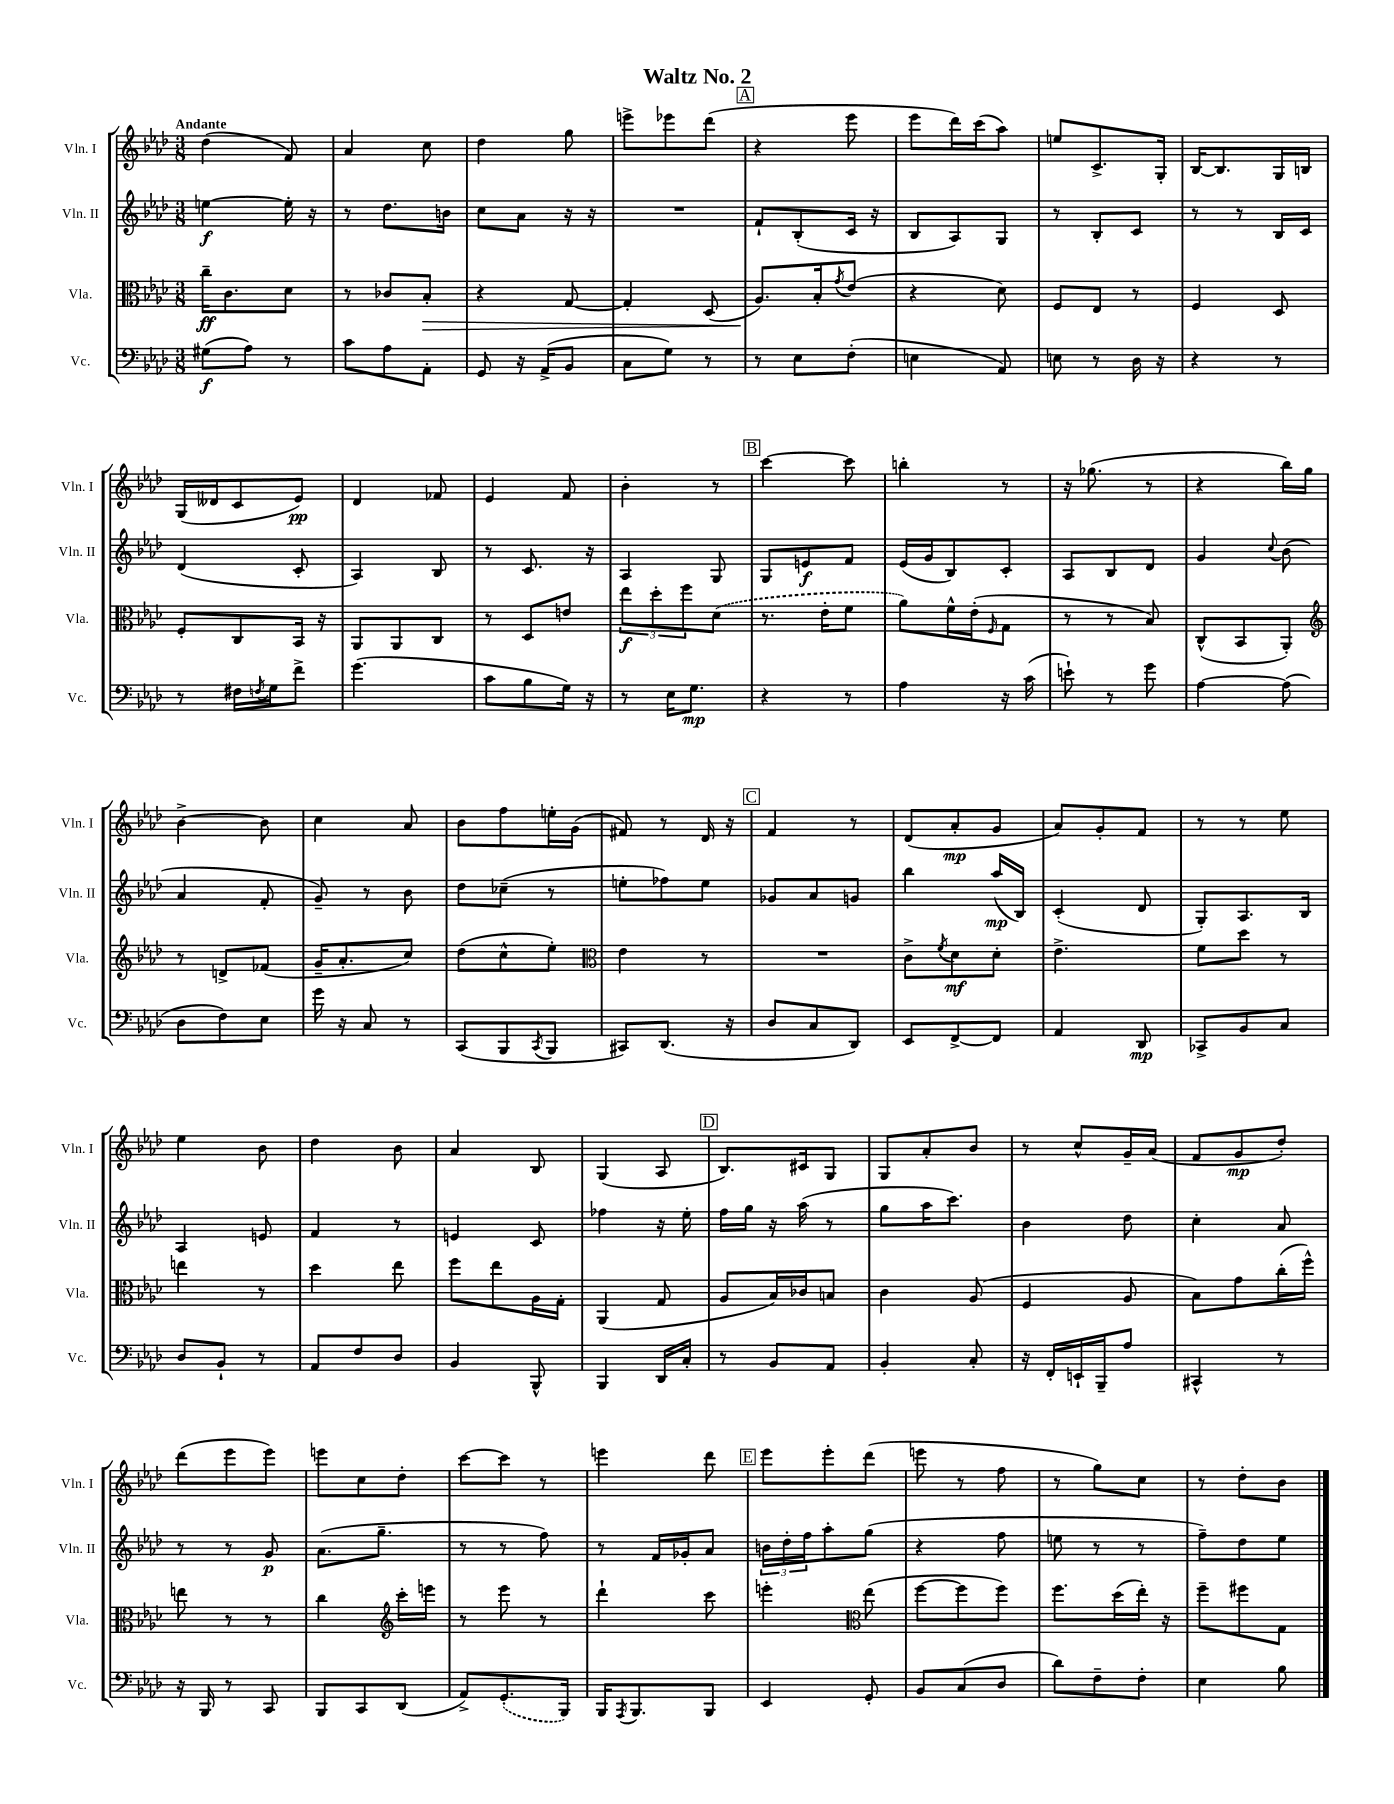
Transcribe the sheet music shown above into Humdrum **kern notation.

**kern	**dynam	**kern	**dynam	**kern	**dynam	**kern	**dynam
*part4	*part4	*part3	*part3	*part2	*part2	*part1	*part1
*staff4	*staff4	*staff3	*staff3	*staff2	*staff2	*staff1	*staff1
*I"Vc.	*	*I"Vla.	*	*I"Vln. II	*	*I"Vln. I	*
*I'Vc.	*	*I'Vla.	*	*I'Vln. II	*	*I'Vln. I	*
*clefF4	*	*clefC3	*	*clefG2	*	*clefG2	*
*k[b-e-a-d-]	*	*k[b-e-a-d-]	*	*k[b-e-a-d-]	*	*k[b-e-a-d-]	*
*M3/8	*	*M3/8	*	*M3/8	*	*M3/8	*
=1	=1	=1	=1	=1	=1	=1	=1
!	!	!	!	!	!	!LO:TX:a:B:t=Andante	!
(8G#X\L	f	16cc~\KL	ff	[4een\	f	(4dd-\	.
.	.	8.c\	.	.	.	.	.
8A-\J)	.	.	.	.	.	.	.
8r	.	8d-\J	.	16ee'\]	.	8f/)	.
.	.	.	.	16r	.	.	.
=2	=2	=2	=2	=2	=2	=2	=2
8c\L	.	8r	.	8r	.	4a-/	.
8A-\	.	8c-X/L	.	8.dd-\L	.	.	.
!	!	!	!LO:HP:b	!	!	!	!
8AA-'\J	.	8B-'/J	>	.	.	8cc\	.
.	.	.	.	16bn\Jk	.	.	.
=3	=3	=3	=3	=3	=3	=3	=3
8GG/	.	4r	.	8cc\L	.	4dd-\	.
16r	.	.	.	8a-\J	.	.	.
(16AA-^/KL	.	.	.	.	.	.	.
8BB-/J	.	[8G/	.	16r	.	8gg\	.
.	.	.	.	16r	.	.	.
=4	=4	=4	=4	=4	=4	=4	=4
8C\L	.	4G'/]	.	4.r	.	8eeen^\L	.
8G\J)	.	.	.	.	.	8eee-X\	.
8r	.	(8D-/	.	.	.	(8ddd-\J	.
!!LO:REH:place=s1:t=A
=5	=5	=5	=5	=5	=5	=5	=5
8r	.	8.A-/L)	.	8f`/L	.	4r	.
8E-\L	.	.	.	(8B-'/	.	.	.
.	.	16B-'/k	]	.	.	.	.
.	.	8qg/	.	.	.	.	.
(8F'\J	.	(8e-/J	.	16c/Jk	.	8eee-\	.
.	.	.	.	16r	.	.	.
=6	=6	=6	=6	=6	=6	=6	=6
4En\	.	4r	.	8B-/L	.	8eee-\L	.
.	.	.	.	8A-/)	.	16ddd-\L)	.
.	.	.	.	.	.	(16ccc\J	.
8AA-/)	.	8d-\)	.	8G/J	.	8aa-\J)	.
=7	=7	=7	=7	=7	=7	=7	=7
8En\	.	8F/L	.	8r	.	8een/L	.
8r	.	8E-/J	.	8B-'/L	.	8.c^/	.
16D-\	.	8r	.	8c/J	.	.	.
16r	.	.	.	.	.	16G'/Jk	.
=8	=8	=8	=8	=8	=8	=8	=8
4r	.	4F/	.	8r	.	[16B-/KL	.
.	.	.	.	.	.	8.B-/]	.
.	.	.	.	8r	.	.	.
8r	.	8D-/	.	16B-/LL	.	16G/L	.
.	.	.	.	16c/JJ	.	16Bn/JJ	.
!!LO:LB:g=z
=9	=9	=9	=9	=9	=9	=9	=9
8r	.	8F'/L	.	(4d-/	.	(16G/LL	.
.	.	.	.	.	.	16d--X/J	.
16F#X\LL	.	8C/	.	.	.	8c/	.
8qFn/	.	.	.	.	.	.	.
16G\J	.	.	.	.	.	.	.
8f^\J	.	16BB-/Jk	.	8c'/	.	8e-/J)	pp
.	.	16r	.	.	.	.	.
=10	=10	=10	=10	=10	=10	=10	=10
(4.g\	.	8AA-/L	.	4A-/)	.	4d-/	.
.	.	8AA-/	.	.	.	.	.
.	.	8C/J	.	8B-/	.	8f-X/	.
=11	=11	=11	=11	=11	=11	=11	=11
8c\L	.	8r	.	8r	.	4e-/	.
8B-\	.	8D-/L	.	8.c/	.	.	.
16G\Jk)	.	8en/J	.	.	.	8f/	.
16r	.	.	.	16r	.	.	.
=12	=12	=12	=12	=12	=12	=12	=12
8r	.	12ee-\L	f	4A-/	.	4b-'\	.
.	.	12dd-'\	.	.	.	.	.
16E-\KL	.	.	.	.	.	.	.
.	.	12ff\	.	.	.	.	.
8.G\J	mp	.	.	.	.	.	.
.	.	(8d-\J	.	8G/	.	8r	.
!!LO:REH:place=s1:t=B
=13	=13	=13	=13	=13	=13	=13	=13
4r	.	8.r	.	8G/L	.	[4ccc\	.
.	.	.	.	8en/	f	.	.
.	.	16e-'\KL	.	.	.	.	.
8r	.	8f\J	.	8f/J	.	8ccc\]	.
=14	=14	=14	=14	=14	=14	=14	=14
4A-\	.	8a-\L)	.	(16e-/LL	.	4bbn'\	.
.	.	.	.	16g/J	.	.	.
.	.	16f^^\L	.	8B-/)	.	.	.
.	.	(16e-'\J	.	.	.	.	.
.	.	16qqF/	.	.	.	.	.
16r	.	8G\J	.	8c'/J	.	8r	.
(16c\	.	.	.	.	.	.	.
=15	=15	=15	=15	=15	=15	=15	=15
8en`\)	.	8r	.	8A-/L	.	16r	.
.	.	.	.	.	.	(8.gg-X\	.
8r	.	8r	.	8B-/	.	.	.
8g\	.	8B-/)	.	8d-/J	.	8r	.
=16	=16	=16	=16	=16	=16	=16	=16
[4A-\	.	(8C^^/L	.	4g/	.	4r	.
.	.	8BB-/	.	.	.	.	.
.	.	.	.	8qqcc/	.	.	.
(8A-\]	.	8AA-'/J)	.	(8b-\	.	16bb-\LL)	.
.	.	.	.	.	.	16gg\JJ	.
!!LO:LB:g=z
=17	=17	=17	=17	=17	=17	=17	=17
*	*	*clefG2	*	*	*	*	*
8D-\L	.	8r	.	4a-/	.	[4b-^\	.
8F\)	.	8dn^/L	.	.	.	.	.
8E-\J	.	(8f-X/J	.	8f'/	.	8b-\]	.
=18	=18	=18	=18	=18	=18	=18	=18
16g\	.	16g~/KL	.	8g~/)	.	4cc\	.
16r	.	8.a-'/	.	.	.	.	.
8C/	.	.	.	8r	.	.	.
8r	.	8cc/J)	.	8b-\	.	8a-/	.
=19	=19	=19	=19	=19	=19	=19	=19
(8CC/L	.	(8dd-\L	.	8dd-\L	.	8b-\L	.
8BBB-/	.	8cc^^\	.	(8cc-X~\J	.	8ff\	.
8qCC/	.	.	.	.	.	.	.
8BBB-/J	.	8ee-'\J)	.	8r	.	16een'\L	.
.	.	.	.	.	.	(16g\JJ	.
=20	=20	=20	=20	=20	=20	=20	=20
*	*	*clefC3	*	*	*	*	*
8CC#X/L)	.	4e-\	.	8een'\L	.	8f#X/)	.
(8.DD-/J	.	.	.	8ff-X\)	.	8r	.
.	.	8r	.	8ee\J	.	16d-/	.
16r	.	.	.	.	.	16r	.
!!LO:REH:place=s1:t=C
=21	=21	=21	=21	=21	=21	=21	=21
8D-/L	.	4.r	.	8g-X/L	.	4f/	.
8C/	.	.	.	8a-/	.	.	.
8DD-/J)	.	.	.	8gn/J	.	8r	.
=22	=22	=22	=22	=22	=22	=22	=22
8EE-/L	.	8c^\L	.	4bb-\	.	(8d-/L	.
.	.	8qf/	.	.	.	.	.
[8FF^/	.	8d-\	mf	.	.	8a-'/	mp
8FF/J]	.	8d-'\J	.	(16aa-/LL	mp	8g/J	.
.	.	.	.	16B-/JJ)	.	.	.
=23	=23	=23	=23	=23	=23	=23	=23
4AA-/	.	4.e-^\	.	(4c'/	.	8a-/L)	.
.	.	.	.	.	.	8g'/	.
8DD-/	mp	.	.	8d-/	.	8f/J	.
=24	=24	=24	=24	=24	=24	=24	=24
8CC-X^/L	.	8f\L	.	8G'/L)	.	8r	.
8BB-/	.	8dd-\J	.	8.A-/	.	8r	.
8C/J	.	8r	.	.	.	8ee-\	.
.	.	.	.	16B-/Jk	.	.	.
!!LO:LB:g=z
=25	=25	=25	=25	=25	=25	=25	=25
8D-/L	.	4een\	.	4A-/	.	4ee-\	.
8BB-`/J	.	.	.	.	.	.	.
8r	.	8r	.	8en/	.	8b-\	.
=26	=26	=26	=26	=26	=26	=26	=26
8AA-/L	.	4dd-\	.	4f/	.	4dd-\	.
8F/	.	.	.	.	.	.	.
8D-/J	.	8ee-\	.	8r	.	8b-\	.
=27	=27	=27	=27	=27	=27	=27	=27
4BB-/	.	8ff\L	.	4en/	.	4a-/	.
.	.	8ee-\	.	.	.	.	.
8BBB-^^/	.	16A-\L	.	8c/	.	8B-/	.
.	.	16G'\JJ	.	.	.	.	.
=28	=28	=28	=28	=28	=28	=28	=28
4BBB-/	.	(4AA-/	.	4ff-X\	.	(4G/	.
16DD-/LL	.	8G/	.	16r	.	8A-/	.
16C'/JJ	.	.	.	16ee-'\	.	.	.
!!LO:REH:place=s1:t=D
=29	=29	=29	=29	=29	=29	=29	=29
8r	.	8A-/L	.	16ff\LL	.	8.B-/L)	.
.	.	.	.	16gg\JJ	.	.	.
8BB-/L	.	16B-/L)	.	16r	.	.	.
.	.	16c-X/J	.	(16aa-\	.	16c#X/k	.
8AA-/J	.	8Bn/J	.	8r	.	8G/J	.
=30	=30	=30	=30	=30	=30	=30	=30
4BB-'/	.	4c\	.	8gg\L	.	8G/L	.
.	.	.	.	16aa-\K	.	8a-'/	.
.	.	.	.	8.ccc\J)	.	.	.
8C'/	.	(8A-/	.	.	.	8b-/J	.
=31	=31	=31	=31	=31	=31	=31	=31
16r	.	4F/	.	4b-\	.	8r	.
16FF'/LL	.	.	.	.	.	.	.
16EEn`/	.	.	.	.	.	8cc^^/L	.
16BBB-~/J	.	.	.	.	.	.	.
8A-/J	.	8A-/	.	8dd-\	.	16g~/L	.
.	.	.	.	.	.	(16a-/JJ	.
=32	=32	=32	=32	=32	=32	=32	=32
4CC#X^^/	.	8B-\L)	.	4cc'\	.	8f/L	.
.	.	8g\	.	.	.	8g/	mp
8r	.	(16cc'\L	.	8a-/	.	8dd-'/J)	.
.	.	16ff^^\JJ)	.	.	.	.	.
!!LO:LB:g=z
=33	=33	=33	=33	=33	=33	=33	=33
16r	.	8een\	.	8r	.	(8ddd-\L	.
16BBB-/	.	.	.	.	.	.	.
8r	.	8r	.	8r	.	8eee-\	.
8CC/	.	8r	.	8g/	p	8eee-\J)	.
=34	=34	=34	=34	=34	=34	=34	=34
8BBB-/L	.	4cc\	.	(8.a-\L	.	8eeen\L	.
8CC/	.	.	.	.	.	8cc\	.
.	.	.	.	8.gg~\J	.	.	.
*	*	*clefG2	*	*	*	*	*
(8DD-/J	.	16ccc'\LL	.	.	.	8dd-'\J	.
.	.	16eeen\JJ	.	.	.	.	.
=35	=35	=35	=35	=35	=35	=35	=35
8AA-^/L)	.	8r	.	8r	.	[8ccc\L	.
(8.GG'/	.	8eee-\	.	8r	.	8ccc\J]	.
.	.	8r	.	8ff\)	.	8r	.
16BBB-/Jk)	.	.	.	.	.	.	.
=36	=36	=36	=36	=36	=36	=36	=36
16BBB-/KL	.	4ddd-`\	.	8r	.	4eeen\	.
8qAAA-/	.	.	.	.	.	.	.
8.BBB-/	.	.	.	.	.	.	.
.	.	.	.	16f/LL	.	.	.
.	.	.	.	16g-X'/J	.	.	.
8BBB-/J	.	8ccc\	.	8a-/J	.	8ddd-\	.
!!LO:REH:place=s1:t=E
=37	=37	=37	=37	=37	=37	=37	=37
4EE-/	.	4eeen'\	.	24bn\LL	.	8eee-\L	.
.	.	.	.	24dd-'\	.	.	.
.	.	.	.	24ff\J	.	.	.
.	.	.	.	8aa-'\	.	8eee-'\	.
*	*	*clefC3	*	*	*	*	*
8GG'/	.	(8ee-\	.	(8gg\J	.	(8ddd-\J	.
=38	=38	=38	=38	=38	=38	=38	=38
8BB-/L	.	[8ff\L	.	4r	.	8eeen\	.
(8C/	.	8ff\]	.	.	.	8r	.
8D-/J	.	8ff\J)	.	8ff\	.	8ff\	.
=39	=39	=39	=39	=39	=39	=39	=39
8d-\L)	.	8.ff\L	.	8een\	.	8r	.
8F~\	.	.	.	8r	.	8gg\L)	.
.	.	(16dd-\L	.	.	.	.	.
8F'\J	.	16ee-'\JJ)	.	8r	.	8cc\J	.
.	.	16r	.	.	.	.	.
=40	=40	=40	=40	=40	=40	=40	=40
4E-\	.	8ff~\L	.	8ff~\L)	.	8r	.
.	.	8ff#X\	.	8dd-\	.	8dd-'\L	.
8B-\	.	8G\J	.	8ee-\J	.	8b-\J	.
==	==	==	==	==	==	==	==
*-	*-	*-	*-	*-	*-	*-	*-
